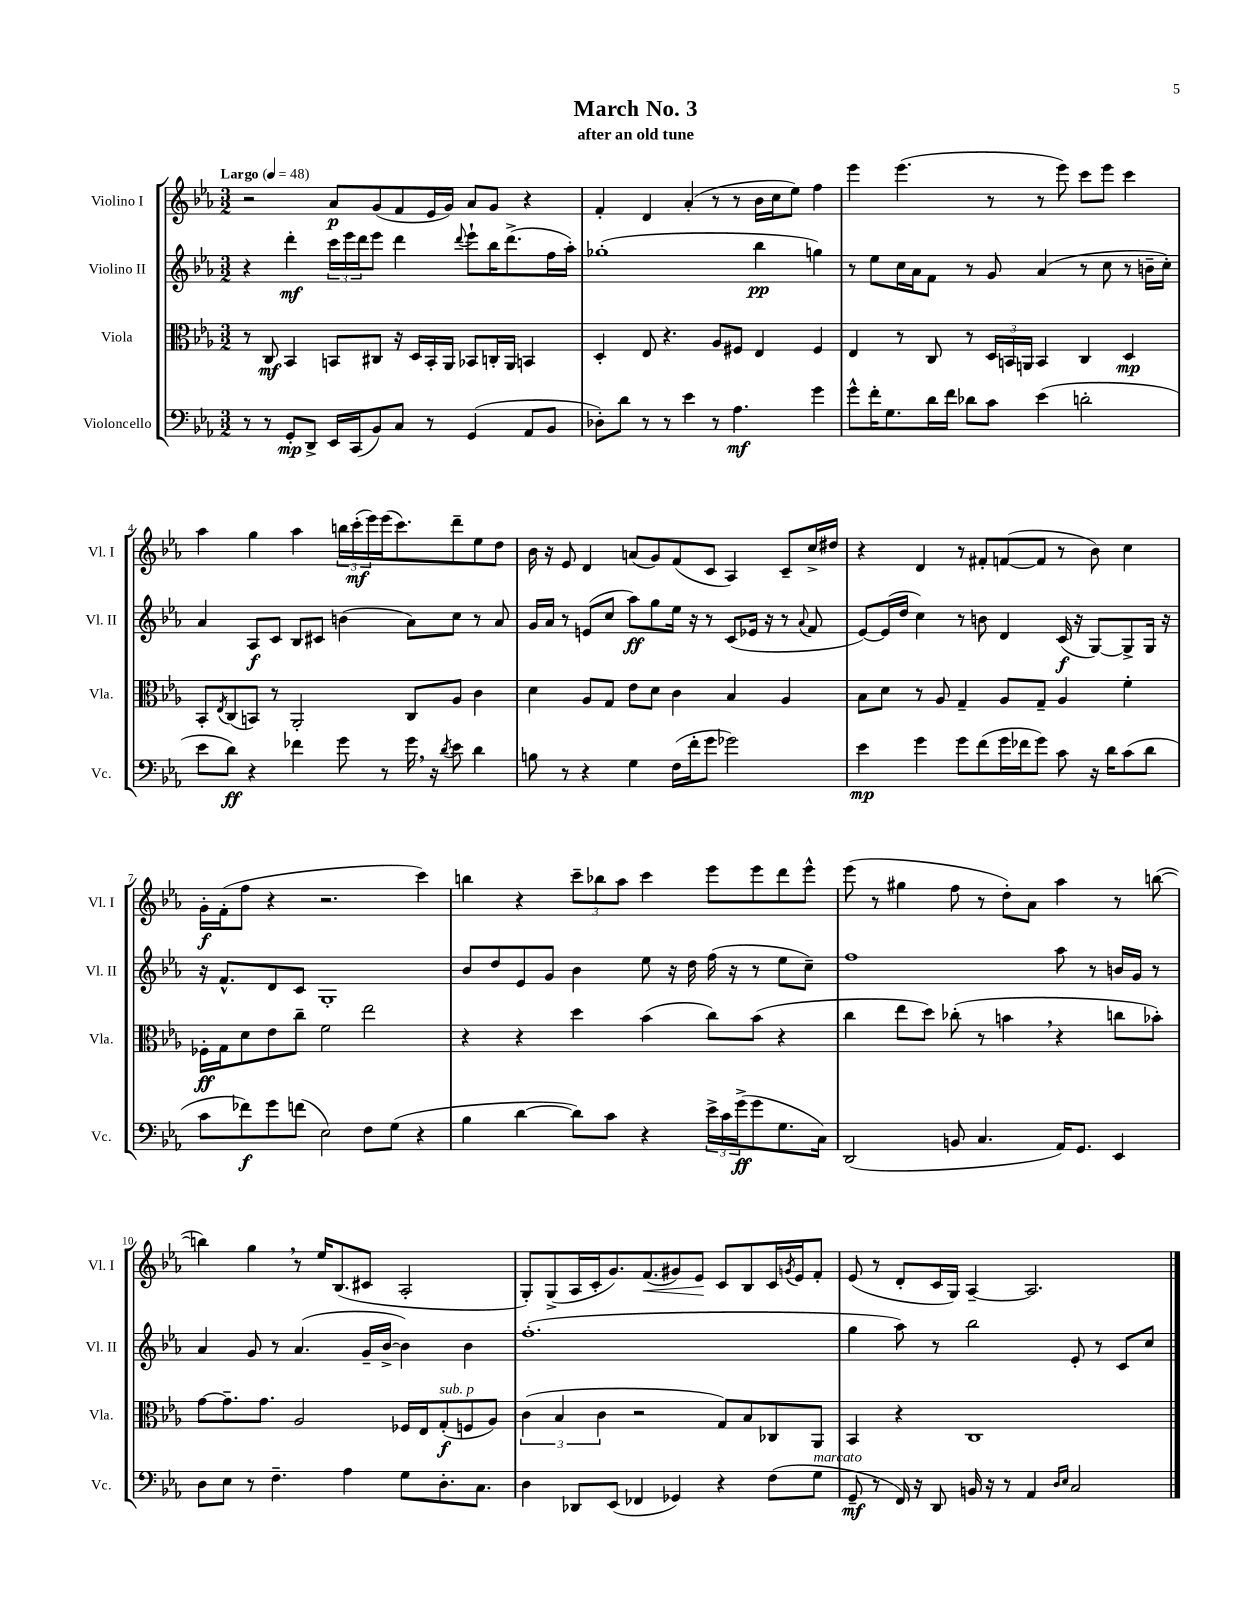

**kern	**dynam	**kern	**dynam	**kern	**dynam	**kern	**dynam
*part4	*part4	*part3	*part3	*part2	*part2	*part1	*part1
*staff4	*staff4	*staff3	*staff3	*staff2	*staff2	*staff1	*staff1
*I"Violoncello	*	*I"Viola	*	*I"Violino II	*	*I"Violino I	*
*I'Vc.	*	*I'Vla.	*	*I'Vl. II	*	*I'Vl. I	*
*clefF4	*	*clefC3	*	*clefG2	*	*clefG2	*
*k[b-e-a-]	*	*k[b-e-a-]	*	*k[b-e-a-]	*	*k[b-e-a-]	*
*M3/2	*	*M3/2	*	*M3/2	*	*M3/2	*
*MM48	*	*MM48	*	*MM48	*	*MM48	*
=1	=1	=1	=1	=1	=1	=1	=1
!	!	!	!	!	!	!LO:TX:a:B:t=Largo	!
8r	.	8r	.	4r	.	2r	.
8r	.	8C/	mf	.	.	.	.
8GG'/L	mp	4BB-/	.	4ddd'\	mf	.	.
8DD^/J	.	.	.	.	.	.	.
16EE-/LL	.	8BBn/L	.	24ccc\LL	.	8a-/L	p
.	.	.	.	24eee-\	.	.	.
(16CC/J	.	.	.	.	.	.	.
.	.	.	.	24ddd\J	.	.	.
8BB-/)	.	8C#X/J	.	8eee-\J	.	(8g/	.
8C/J	.	16r	.	4ddd\	.	8f/	.
.	.	16D/LL	.	.	.	.	.
8r	.	16BB'/	.	.	.	16e-/L	.
.	.	16AA-/JJ	.	.	.	16g/JJ)	.
.	.	.	.	8qqddd/	.	.	.
(4GG/	.	8BB-X/L	.	8eee-`\L	.	8a-/L	.
.	.	16Cn'/L	.	16bb-\K	.	8g/J	.
.	.	16AA-/JJ	.	(8.ddd^\	.	.	.
8AA-/L	.	4BBn/	.	.	.	4r	.
8BB-/J	.	.	.	16ff\L	.	.	.
.	.	.	.	16aa-'\JJ)	.	.	.
=2	=2	=2	=2	=2	=2	=2	=2
8D-X'\L)	.	4D'/	.	(1gg-X'	.	4f'/	.
8d\J	.	.	.	.	.	.	.
8r	.	8E-/	.	.	.	4d/	.
8r	.	4.r	.	.	.	.	.
4e-\	.	.	.	.	.	(4a-'/	.
8r	.	8A-/L	.	.	.	8r	.
4.A-\	mf	8F#X/J	.	.	.	8r	.
.	.	4E-/	.	4bb-\	pp	16b-\LL	.
.	.	.	.	.	.	16cc\J	.
.	.	.	.	.	.	8ee-\J)	.
4g\	.	4F#/	.	4ggn\)	.	4ff\	.
=3	=3	=3	=3	=3	=3	=3	=3
8g^^\L	.	4E-/	.	8r	.	4eee-\	.
16f'\K	.	.	.	8ee-\L	.	.	.
8.G\	.	.	.	.	.	.	.
.	.	8r	.	16cc\L	.	(4.eee-\	.
.	.	.	.	16a-\J	.	.	.
16d\L	.	8C/	.	8f\J	.	.	.
16f\JJ	.	.	.	.	.	.	.
8d-X\L	.	8r	.	8r	.	.	.
8c\J	.	24D/LL	.	8g/	.	8r	.
.	.	24BBn/	.	.	.	.	.
.	.	24AAn/JJ	.	.	.	.	.
(4e-\	.	4BB/	.	(4a-/	.	8r	.
.	.	.	.	.	.	8eee-\)	.
2dn'\	.	4C/	.	8r	.	8ccc\L	.
.	.	.	.	8cc\	.	8eee-\J	.
.	.	4D/	mp	8r	.	4ccc\	.
.	.	.	.	16bn~\LL	.	.	.
.	.	.	.	16cc'\JJ)	.	.	.
!!LO:LB:g=z
=4	=4	=4	=4	=4	=4	=4	=4
8e-\L	.	8BB-'/L	.	4a-/	.	4aa-\	.
.	.	8qE-/	.	.	.	.	.
8d\J)	ff	(8C/	.	.	.	.	.
4r	.	8BBn/J)	.	8A-/L	f	4gg\	.
.	.	8r	.	8c/J	.	.	.
4f-X\	.	2AA-'/	.	8B-/L	.	4aa-\	.
.	.	.	.	8c#X/J	.	.	.
8g\	.	.	.	(4bn\	.	24bbn\LL	.
.	.	.	.	.	.	(24ccc'\	mf
.	.	.	.	.	.	24eee-\)	.
8r	.	.	.	.	.	(16eee-\J	.
.	.	.	.	.	.	8.ccc\)	.
16g,\	.	8C/L	.	8a-\L)	.	.	.
16r	.	.	.	.	.	.	.
8qd/	.	.	.	.	.	.	.
8e-\	.	8A-/J	.	8cc\J	.	8ddd~\	.
4d\	.	4c\	.	8r	.	8ee-\	.
.	.	.	.	8a-/	.	8dd\J	.
=5	=5	=5	=5	=5	=5	=5	=5
8Bn\	.	4d\	.	16g/LL	.	16b-\	.
.	.	.	.	16a-/JJ	.	16r	.
8r	.	.	.	8r	.	8e-/	.
4r	.	8A-/L	.	(8en/L	.	4d/	.
.	.	8G/J	.	8cc/J	.	.	.
4G\	.	8e-\L	.	8aa-\L)	ff	(8an/L	.
.	.	8d\J	.	8gg\	.	8g/)	.
(16F\LL	.	4c\	.	16ee-\Jk	.	(8f/	.
16f'\J	.	.	.	16r	.	.	.
8g\J	.	.	.	8r	.	8c/J	.
2g-X\)	.	4B-/	.	(8c/L	.	4A-/)	.
.	.	.	.	16e-X/Jk	.	.	.
.	.	.	.	16r	.	.	.
.	.	4A-/	.	8r	.	8c~/L	.
.	.	.	.	8qqa-/	.	.	.
.	.	.	.	8f/	.	16cc^/L	.
.	.	.	.	.	.	16dd#X/JJ	.
=6	=6	=6	=6	=6	=6	=6	=6
4e-\	mp	8B-\L	.	[8e-/L)	.	4r	.
.	.	8d\J	.	(16e-/L]	.	.	.
.	.	.	.	16dd/JJ	.	.	.
4g\	.	8r	.	4cc\)	.	4d/	.
.	.	8A-/	.	.	.	.	.
8g\L	.	4G~/	.	8r	.	8r	.
(8f\	.	.	.	8bn\	.	8f#X'/L	.
16g\L	.	8A-/L	.	4d/	.	([8fn/	.
16f-X\J	.	.	.	.	.	.	.
8g\J)	.	8G~/J	.	.	.	8f/J]	.
8c\	.	4A-/	.	(16c/	f	8r	.
.	.	.	.	16r	.	.	.
16r	.	.	.	[8G/L)	.	8b-\)	.
16d\KL	.	.	.	.	.	.	.
(8c\	.	4f'\	.	8G^/]	.	4cc\	.
8d\J	.	.	.	16G/Jk	.	.	.
.	.	.	.	16r	.	.	.
!!LO:LB:g=z
=7	=7	=7	=7	=7	=7	=7	=7
8c\L	.	16F-X'\LL	ff	16r	.	16g'\LL	f
.	.	16G\J	.	8.f^^/L	.	(16f'\J	.
8f-X\)	f	8d\	.	.	.	8ff\J	.
8g\	.	8e-\	.	8d/	.	4r	.
(8fn\J	.	8cc~\J	.	8c/J	.	.	.
2E-\)	.	2f\	.	1G'	.	2.r	.
8F\L	.	2ee-\	.	.	.	.	.
(8G\J	.	.	.	.	.	.	.
4r	.	.	.	.	.	4ccc\)	.
=8	=8	=8	=8	=8	=8	=8	=8
4B-\	.	4r	.	8b-/L	.	4bbn\	.
.	.	.	.	8dd/	.	.	.
[4d\	.	4r	.	8e-/	.	4r	.
.	.	.	.	8g/J	.	.	.
8d\L])	.	4dd\	.	4b-\	.	12ccc~\L	.
.	.	.	.	.	.	12bb-X\	.
8c\J	.	.	.	.	.	.	.
.	.	.	.	.	.	12aa-\J	.
4r	.	(4b-\	.	8ee-\	.	4ccc\	.
.	.	.	.	16r	.	.	.
.	.	.	.	16dd\	.	.	.
24e-^\LL	.	8cc\L)	.	(16ff\	.	8eee-\L	.
24c\	.	.	.	.	.	.	.
.	.	.	.	16r	.	.	.
(24g^\J	ff	.	.	.	.	.	.
8g\	.	(8b-\J	.	8r	.	8eee-\	.
8.G\	.	4r	.	8ee-\L	.	8ddd\	.
.	.	.	.	8cc~\J)	.	8eee-^^\J	.
16C\Jk)	.	.	.	.	.	.	.
=9	=9	=9	=9	=9	=9	=9	=9
(2DD/	.	4cc\	.	1ff	.	(8eee-\	.
.	.	.	.	.	.	8r	.
.	.	8ee-\L	.	.	.	4gg#X\	.
.	.	8dd\J)	.	.	.	.	.
8BBn/	.	(8cc-X'\	.	.	.	8ff\	.
4.C/	.	8r	.	.	.	8r	.
.	.	4bn,\	.	.	.	8dd'\L)	.
.	.	.	.	.	.	8a-\J	.
16AA-/KL)	.	4r	.	8aa-\	.	4aa-\	.
8.GG/J	.	.	.	.	.	.	.
.	.	.	.	8r	.	.	.
4EE-/	.	8ccn\L	.	16bn/LL	.	8r	.
.	.	.	.	16g/JJ	.	.	.
.	.	8b-X'\J)	.	8r	.	([8bbn\	.
!!LO:LB:g=z
=10	=10	=10	=10	=10	=10	=10	=10
8D\L	.	[8g\L	.	4a-/	.	4bbn\])	.
8E-\J	.	8.g~\]	.	.	.	.	.
8r	.	.	.	8g/	.	4gg,\	.
.	.	8.g\J	.	.	.	.	.
4.F~\	.	.	.	8r	.	.	.
.	.	2A-/	.	(4.a-/	.	8r	.
.	.	.	.	.	.	16ee-/KL	.
.	.	.	.	.	.	(8.B-/	.
4A-\	.	.	.	.	.	.	.
.	.	.	.	16g~/LL	.	8c#X/J	.
.	.	.	.	[16b-^/JJ	.	.	.
8G\L	.	16F-X/LL	.	4b-\])	.	2A-'/	.
.	.	16E-/J	.	.	.	.	.
!	!	!LO:TX:a:i:t=sub. p	!	!	!	!	!
8.D'\	.	(8G'/	f	.	.	.	.
.	.	8Fn/	.	4b-\	.	.	.
8.C\J	.	.	.	.	.	.	.
.	.	8A-/J)	.	.	.	.	.
=11	=11	=11	=11	=11	=11	=11	=11
4D\	.	(6c\	.	(1.ff'	.	8G'/L)	.
.	.	.	.	.	.	(8G^/	.
.	.	6B-/	.	.	.	.	.
8DD-X/L	.	.	.	.	.	16A-/L	.
.	.	.	.	.	.	16c'/J	.
.	.	6c\	.	.	.	.	.
(8EE-/J	.	.	.	.	.	8.g/)	.
4FF-X/	.	2r	.	.	.	.	.
!	!	!	!	!	!	!	!LO:HP:b
.	.	.	.	.	.	(8.f/	<
4GG-X/)	.	.	.	.	.	8g#X/)	.
.	.	.	.	.	.	8e-/J	.
4r	.	8G/L)	.	.	.	8c/L	[
.	.	8B-/	.	.	.	8B-/	.
(8F\L	.	8C-X/	.	.	.	16c/L	.
.	.	.	.	.	.	8qgn/	.
.	.	.	.	.	.	16e-/J	.
!LO:TX:a:i:t=marcato	!	!	!	!	!	!	!
8G\J	.	8AA-/J	.	.	.	8f'/J	.
=12	=12	=12	=12	=12	=12	=12	=12
8GG~/	mf	4BB-/	.	4gg\	.	(8e-/	.
8r	.	.	.	.	.	8r	.
16FF/)	.	4r	.	8aa-\)	.	8d'/L	.
16r	.	.	.	.	.	.	.
8DD/	.	.	.	8r	.	16c/L	.
.	.	.	.	.	.	16G/JJ)	.
16BBn/	.	1C	.	2bb-\	.	[4A-~/	.
16r	.	.	.	.	.	.	.
8r	.	.	.	.	.	.	.
4AA-/	.	.	.	.	.	2.A-/]	.
16qqD/LL	.	.	.	.	.	.	.
16qqE-/JJ	.	.	.	.	.	.	.
2C/	.	.	.	8e-'/	.	.	.
.	.	.	.	8r	.	.	.
.	.	.	.	8c/L	.	.	.
.	.	.	.	8cc/J	.	.	.
==	==	==	==	==	==	==	==
*-	*-	*-	*-	*-	*-	*-	*-
